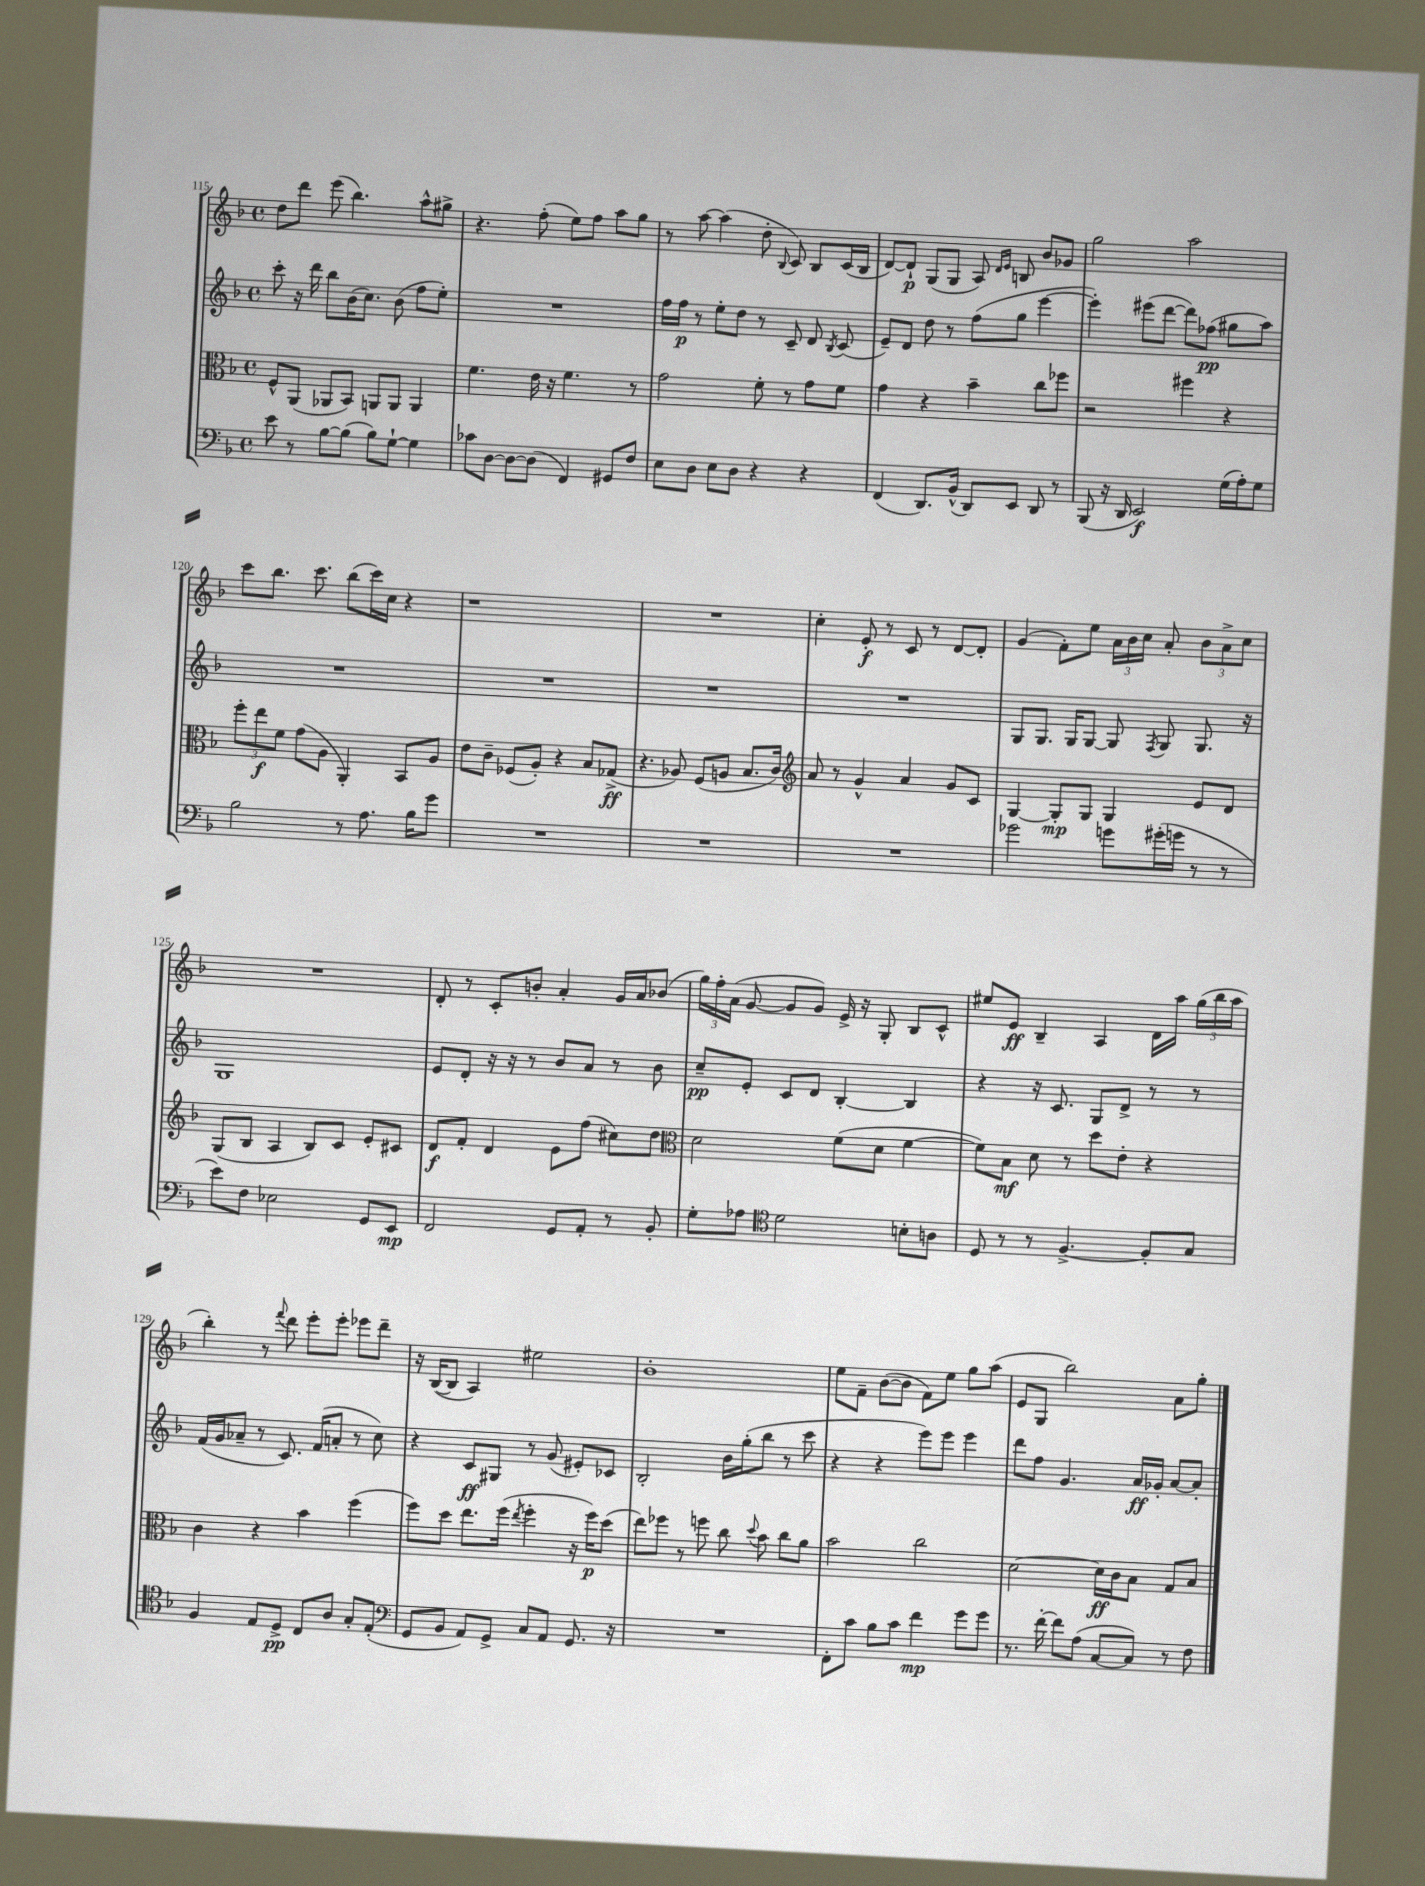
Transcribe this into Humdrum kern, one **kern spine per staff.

**kern	**dynam	**kern	**dynam	**kern	**dynam	**kern	**dynam
*part4	*part4	*part3	*part3	*part2	*part2	*part1	*part1
*staff4	*staff4	*staff3	*staff3	*staff2	*staff2	*staff1	*staff1
*clefF4	*	*clefC3	*	*clefG2	*	*clefG2	*
*k[b-]	*	*k[b-]	*	*k[b-]	*	*k[b-]	*
*M4/4	*	*M4/4	*	*M4/4	*	*M4/4	*
*met(c)	*	*met(c)	*	*met(c)	*	*met(c)	*
=115	=115	=115	=115	=115	=115	=115	=115
8e\	.	8F^^/L	.	8ccc'\	.	8dd\L	.
8r	.	(8AA/J	.	16r	.	8ddd\J	.
.	.	.	.	16ddd\	.	.	.
[8B-\L	.	8AA-X/L	.	8bb-\L	.	(8eee\	.
(8B-\J]	.	8BB-/J)	.	(16b-\K	.	4.bb-\)	.
.	.	.	.	8.cc\J)	.	.	.
8B-\L)	.	8AAn/L	.	.	.	.	.
[8G`\J	.	8AA/J	.	(8b-\	.	.	.
4G\]	.	4AA/	.	8ff\L	.	8aa^^\L	.
.	.	.	.	8ee'\J)	.	8gg#X^\J	.
=116	=116	=116	=116	=116	=116	=116	=116
8c-X\L	.	4.f\	.	1r	.	4.r	.
[8D\J	.	.	.	.	.	.	.
8D\L_	.	.	.	.	.	.	.
(8D\J]	.	16e\	.	.	.	(8ff'\	.
.	.	16r	.	.	.	.	.
4FF/)	.	4.f\	.	.	.	8ee\L)	.
.	.	.	.	.	.	8ff\J	.
8GG#X/L	.	.	.	.	.	8aa\L	.
8F/J	.	8r	.	.	.	8gg\J	.
=117	=117	=117	=117	=117	=117	=117	=117
8E\L	.	2g\	.	16ff\LL	.	8r	.
.	.	.	.	16ff\JJ	p	.	.
8D\J	.	.	.	8r	.	[8aa\	.
8E\L	.	.	.	8ee'\L	.	(4aa\]	.
8D\J	.	.	.	8dd\J	.	.	.
4r	.	8f'\	.	8r	.	8dd'\	.
.	.	.	.	.	.	8qqB-/	.
.	.	8r	.	8c~/	.	8c/)	.
4r	.	8g\L	.	8d/	.	8B-/L	.
.	.	.	.	8qB-/	.	.	.
.	.	8f\J	.	(8c/	.	(16c/L	.
.	.	.	.	.	.	16B-/JJ	.
=118	=118	=118	=118	=118	=118	=118	=118
(4FF/	.	4g\	.	8e~/L)	.	[8d/L)	.
.	.	.	.	8d/J	.	8d`/J]	p
8.DD/L)	.	4r	.	8dd\	.	(8G/L	.
.	.	.	.	8r	.	8G/J	.
(16BB-^^/Jk	.	.	.	.	.	.	.
8DD/L)	.	4b-~\	.	(8ff\L	.	8A/)	.
.	.	.	.	.	.	16qqd/LL	.
.	.	.	.	.	.	16qqe/JJ	.
8EE/J	.	.	.	8gg\J	.	8Bn/	.
8DD/	.	8cc\L	.	[4eee\	.	8b-/L	.
8r	.	8ff-X\J	.	.	.	8g-X/J	.
=119	=119	=119	=119	=119	=119	=119	=119
(8BBB-/	.	2r	.	4eee'\])	.	2gg\	.
16r	.	.	.	.	.	.	.
16DD/	.	.	.	.	.	.	.
2EE/)	f	.	.	(8eee#X\L	.	.	.
.	.	.	.	[8ddd\J	.	.	.
.	.	4ff#X\	.	8ddd\L])	.	2aa\	.
.	.	.	.	(8ff-X\J	pp	.	.
(16G\LL	.	4r	.	8gg#X\L	.	.	.
16A'\J)	.	.	.	.	.	.	.
8G\J	.	.	.	8aa\J)	.	.	.
!!LO:LB:g=z
=120	=120	=120	=120	=120	=120	=120	=120
2B-\	.	12ff'\L	.	1r	.	8ccc\L	.
.	.	12ee\	f	.	.	.	.
.	.	.	.	.	.	8.bb-\J	.
.	.	12f\J	.	.	.	.	.
.	.	(8g\L	.	.	.	.	.
.	.	.	.	.	.	8.ccc\	.
.	.	8A\J	.	.	.	.	.
8r	.	4AA'/)	.	.	.	(8bb-\L	.
8.A\	.	.	.	.	.	16ccc\L)	.
.	.	.	.	.	.	16cc\JJ	.
.	.	8BB-/L	.	.	.	4r	.
16B-\KL	.	.	.	.	.	.	.
8g\J	.	8A/J	.	.	.	.	.
=121	=121	=121	=121	=121	=121	=121	=121
1r	.	8e\L	.	1r	.	1r	.
.	.	8c~\J	.	.	.	.	.
.	.	(8F-X/L	.	.	.	.	.
.	.	8A'/J)	.	.	.	.	.
.	.	4r	.	.	.	.	.
.	.	8B-/L	.	.	.	.	.
.	.	(8G-X^/J	ff	.	.	.	.
=122	=122	=122	=122	=122	=122	=122	=122
1r	.	4.r	.	1r	.	1r	.
.	.	8A-X/)	.	.	.	.	.
.	.	(8F/L	.	.	.	.	.
.	.	8An/J	.	.	.	.	.
.	.	8.B-/L	.	.	.	.	.
.	.	16c/Jk)	.	.	.	.	.
=123	=123	=123	=123	=123	=123	=123	=123
*	*	*clefG2	*	*	*	*	*
1r	.	8a/	.	1r	.	4cc'\	.
.	.	8r	.	.	.	.	.
.	.	4g^^/	.	.	.	8e'/	f
.	.	.	.	.	.	8r	.
.	.	4a/	.	.	.	8c/	.
.	.	.	.	.	.	8r	.
.	.	8g/L	.	.	.	[8d/L	.
.	.	8c/J	.	.	.	8d'/J]	.
=124	=124	=124	=124	=124	=124	=124	=124
2g-X\	.	[4G/	.	8G/L	.	(4g/	.
.	.	.	.	8.G/J	.	.	.
.	.	8G'/L]	mp	.	.	8f'\L)	.
.	.	.	.	16G/KL	.	.	.
.	.	8G/J	.	[8G/J	.	8ee\J	.
8gn\L	.	4G/	.	8G/]	.	24a\LL	.
.	.	.	.	.	.	24b-\	.
.	.	.	.	.	.	24cc\JJ	.
.	.	.	.	8qF/	.	.	.
(16g#X'\L	.	.	.	8G/	.	8a'/	.
16gn\JJ	.	.	.	.	.	.	.
8r	.	8e/L	.	8.G/	.	12b-\L	.
.	.	.	.	.	.	12a^\	.
8r	.	8d/J	.	.	.	.	.
.	.	.	.	.	.	12cc\J	.
.	.	.	.	16r	.	.	.
!!LO:LB:g=z
=125	=125	=125	=125	=125	=125	=125	=125
8e\L)	.	(8G/L	.	1G	.	1r	.
8F\J	.	8B-/J	.	.	.	.	.
2E-X\	.	4A/	.	.	.	.	.
.	.	8B-/L)	.	.	.	.	.
.	.	8c/J	.	.	.	.	.
8GG/L	.	8e'/L	.	.	.	.	.
8EE/J	mp	8c#X/J	.	.	.	.	.
=126	=126	=126	=126	=126	=126	=126	=126
2FF/	.	8d/L	f	8e/L	.	8d'/	.
.	.	8f'/J	.	8d'/J	.	8r	.
.	.	4d/	.	16r	.	8c'/L	.
.	.	.	.	16r	.	.	.
.	.	.	.	8r	.	8bn'/J	.
8GG/L	.	8e\L	.	8b-/L	.	4a'/	.
8AA'/J	.	(8ff\J	.	8a/J	.	.	.
8r	.	8cc#X\L)	.	8r	.	16g/LL	.
.	.	.	.	.	.	16a/J	.
8BB-'/	.	8dd\J	.	8b-\	.	(8b-X/J	.
=127	=127	=127	=127	=127	=127	=127	=127
*	*	*clefC3	*	*	*	*	*
8G'\L	.	2d\	.	8cc~/L	pp	24gg\LL)	.
.	.	.	.	.	.	24ff'\	.
.	.	.	.	.	.	(24a\JJ	.
8A-X\J	.	.	.	8e'/J	.	[8g/	.
*clefC4	*	*	*	*	*	*	*
2d\	.	.	.	8c/L	.	8g/L]	.
.	.	.	.	8d/J	.	8g/J)	.
.	.	(8f\L	.	[4B-'/	.	16e^/	.
.	.	.	.	.	.	16r	.
.	.	8d\J	.	.	.	8G'/	.
8Bn'\L	.	[4f\	.	4B-/]	.	8B-/L	.
8An\J	.	.	.	.	.	8c^^/J	.
=128	=128	=128	=128	=128	=128	=128	=128
8D/	.	8f\L])	.	4r	.	8ee#X/L	.
8r	.	8B-\J	mf	.	.	8e/J	ff
8r	.	8d\	.	16r	.	4B-~/	.
.	.	.	.	8.c/	.	.	.
[4.F^/	.	8r	.	.	.	.	.
.	.	8dd\L	.	8G/L	.	4A/	.
.	.	8e'\J	.	8d^/J	.	.	.
8F'/L]	.	4r	.	8r	.	16d\LL	.
.	.	.	.	.	.	16aa\JJ	.
8G/J	.	.	.	8r	.	(24gg\LL	.
.	.	.	.	.	.	24bb-\	.
.	.	.	.	.	.	24aa\JJ	.
!!LO:LB:g=z
=129	=129	=129	=129	=129	=129	=129	=129
4F/	.	4c\	.	(16f/LL	.	4bb-'\)	.
.	.	.	.	16g/J	.	.	.
.	.	.	.	8a-X~/J	.	.	.
8E/L	.	4r	.	8r	.	8r	.
.	.	.	.	.	.	8qqfff/	.
8D^/J	pp	.	.	8.c/)	.	8ddd\	.
8C/L	.	4b-\	.	.	.	8eee'\L	.
.	.	.	.	(16f/KL	.	.	.
8A/J	.	.	.	8an'/J	.	8eee'\J	.
8G'/L	.	(4ff\	.	8r	.	8eee-X\L	.
(8E'/J	.	.	.	8cc\)	.	8ddd~\J	.
=130	=130	=130	=130	=130	=130	=130	=130
*clefF4	*	*	*	*	*	*	*
8GG/L	.	8ff\L)	.	4r	.	16r	.
.	.	.	.	.	.	([16B-/KL	.
8BB-/J	.	8dd\J	.	.	.	8B-/J]	.
8AA/L)	.	8.ee\L	.	8c/L	ff	4A/)	.
8GG^/J	.	.	.	8G#X/J	.	.	.
.	.	(16ff\Jk	.	.	.	.	.
.	.	8qee/	.	.	.	.	.
8C/L	.	4ff'\	.	8r	.	2ee#X\	.
8AA/J	.	.	.	(8g/	.	.	.
8.GG/	.	16r	.	8e#X'/L)	.	.	.
.	.	16ff\KL)	p	.	.	.	.
.	.	(8dd\J	.	8c-X/J	.	.	.
16r	.	.	.	.	.	.	.
=131	=131	=131	=131	=131	=131	=131	=131
1r	.	8ee\L)	.	2B-'/	.	1b-'	.
.	.	8ff-X\J	.	.	.	.	.
.	.	8r	.	.	.	.	.
.	.	8ffn\	.	.	.	.	.
.	.	8cc\	.	16b-\LL	.	.	.
.	.	.	.	(16gg'\J	.	.	.
.	.	8qqdd/	.	.	.	.	.
.	.	8b-\	.	8bb-\J	.	.	.
.	.	8cc\L	.	8r	.	.	.
.	.	8a\J	.	8ccc\	.	.	.
=132	=132	=132	=132	=132	=132	=132	=132
8FF'\L	.	2b-\	.	4r	.	8ee\L	.
8c\J	.	.	.	.	.	8f~\J	.
8B-\L	.	.	.	4r	.	([8b-\L	.
8c\J	.	.	.	.	.	8b-\J]	.
4f\	mp	2cc\	.	8eee\L)	.	8f\L)	.
.	.	.	.	8eee\J	.	8ee\J	.
8g\L	.	.	.	4eee\	.	8gg\L	.
8g\J	.	.	.	.	.	(8aa\J	.
=133	=133	=133	=133	=133	=133	=133	=133
8.r	.	[2d\	.	8ddd\L	.	8e/L	.
.	.	.	.	8ff\J	.	8G/J	.
[16f'\	.	.	.	.	.	.	.
8f\L]	.	.	.	4.g/	.	2bb-\)	.
(8A\J	.	.	.	.	.	.	.
[8C/L	.	16d\LL]	ff	.	.	.	.
.	.	16c\J	.	.	.	.	.
8C/J])	.	8B-\J	.	16a/LL	ff	.	.
.	.	.	.	16g-X'/JJ	.	.	.
8r	.	8G/L	.	[8a/L	.	8a\L	.
8F\	.	8B-/J	.	8a'/J]	.	8gg'\J	.
==	==	==	==	==	==	==	==
*-	*-	*-	*-	*-	*-	*-	*-
